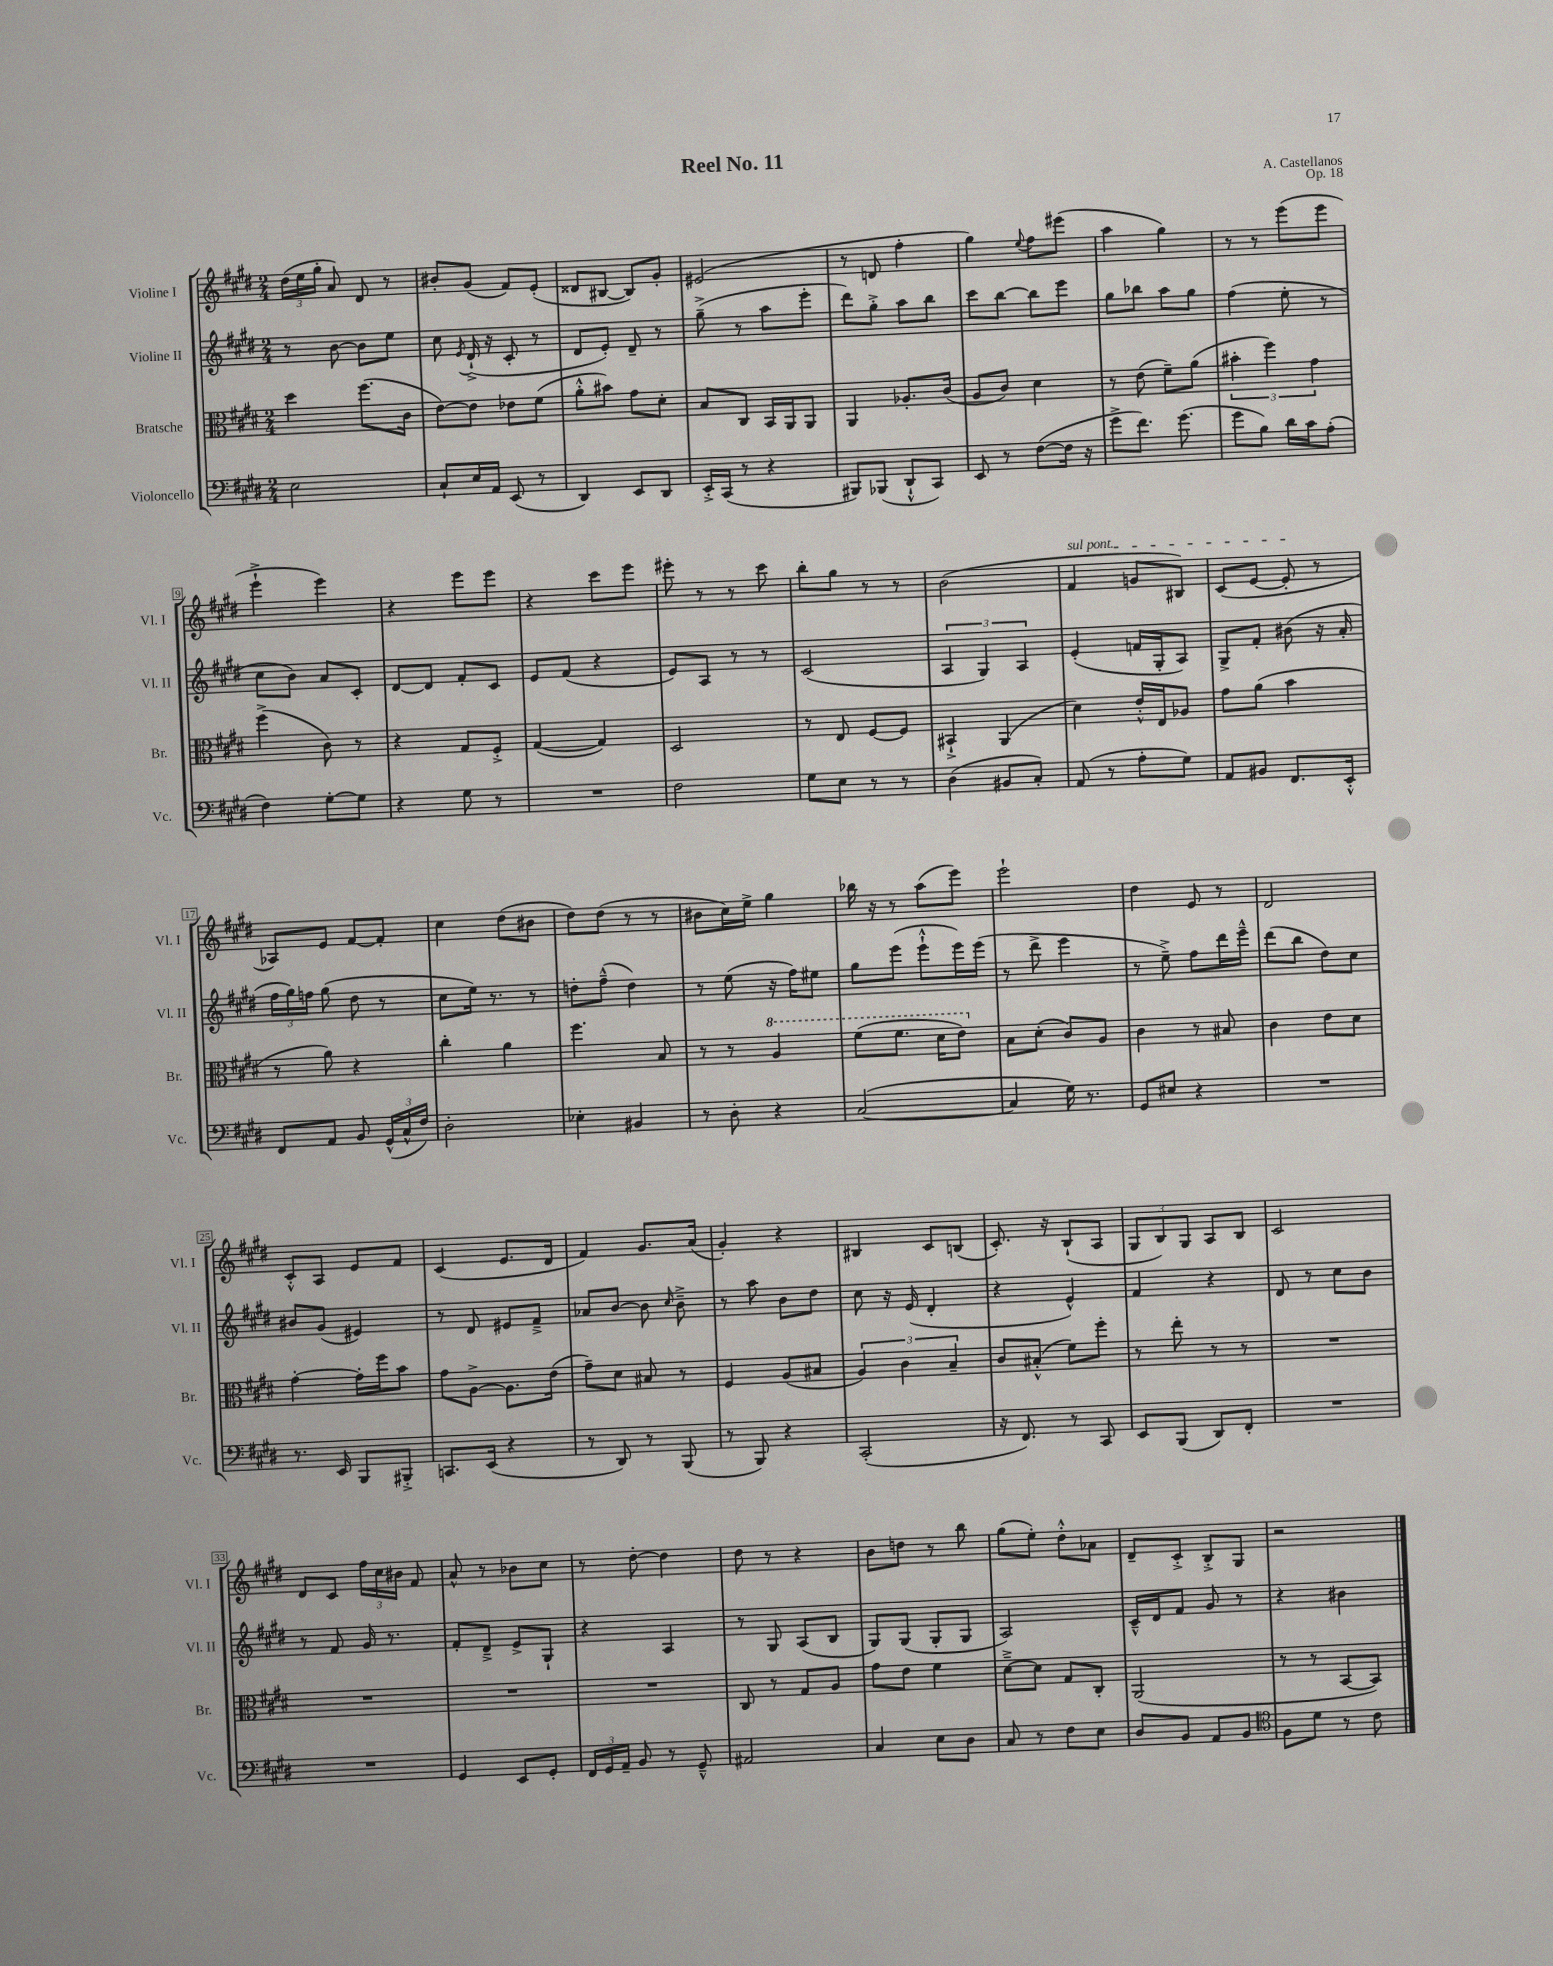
\header { title = "Reel No. 11" composer = "A. Castellanos" opus = "Op. 18" }
<<
\new StaffGroup <<
\new Staff = "s0" \with { instrumentName = "Violine I" shortInstrumentName = "Vl. I" } {
    \clef treble \key e \major \numericTimeSignature \time 2/4
    \autoBeamOff \tuplet 3/2 { dis''16[( e''16 gis''16]-. } a'8) dis'8 r8 |
    bis'8[-. gis'8]( fis'8[) e'8]-.( |
    disis'8[ bis8]~ bis8[) gis'8]-. |
    eis'2( |
    r8 d'8 fis''4-. |
    gis''4) \appoggiatura { e''8 } fis''8[ eis'''8]( |
    a''4 gis''4) |
    r8 r8 e'''8[( e'''8] |
    e'''4-!-> e'''4) |
    r4 e'''8[ e'''8] |
    r4 cis'''8[ e'''8] |
    eis'''8-. r8 r8 cis'''8 |
    b''8[-. gis''8] r8 r8 |
    b'2( |
    \once \override TextSpanner.bound-details.left.text = \markup { \italic "sul pont." } fis'4\startTextSpan g'8[ bis8]) |
    cis'8[( e'8]~ e'8-.\stopTextSpan r8 |
    aes8[) e'8] fis'8[~ fis'8]-. |
    cis''4 dis''8[( bis'8] |
    dis''8[) dis''8]( r8 r8 |
    bis'8[ cis''16) e''16]-> gis''4 |
    bes''16 r16 r8 a''8[( e'''8]) |
    e'''2-! |
    dis''4 e'8 r8 |
    dis'2 |
    cis'8[-.-^ a8] e'8[ fis'8] |
    cis'4( e'8.[ dis'16] |
    fis'4) gis'8.[ a'16]( |
    gis'4-.) r4 |
    bis4 cis'8[ b8]( |
    cis'8.-.) r16 b8[-!( a8] |
    \tuplet 3/2 { gis8[ b8) gis8] } a8[ b8] |
    cis'2 |
    dis'8[ cis'8] \tuplet 3/2 { fis''16[ cis''16 bis'16] } fis'8 |
    a'8-^ r8 bes'8[ cis''8] |
    r8 dis''8~-. dis''4 |
    dis''8 r8 r4 |
    b'8[ d''8] r8 b''8 |
    gis''8[( e''8]-.) dis''8[-.-^ aes'8] |
    dis'8[-- cis'8]-.-> b8[-.-> gis8] |
    r2 \bar "|." |
}
\new Staff = "s1" \with { instrumentName = "Violine II" shortInstrumentName = "Vl. II" } {
    \clef treble \key e \major \numericTimeSignature \time 2/4
    \autoBeamOff r8 b'8~ b'8[ e''8] |
    cis''8 \acciaccatura { e'8 } dis'16-!->( r16 cis'8-. r8 |
    dis'8[ e'8]-.) dis'8-- r8 |
    gis''8--->( r8 a''8[ e'''8]-. |
    dis'''8[) gis''8]-.-> a''8[ b''8] |
    cis'''8[ b''8]~ b''8[ e'''8] |
    gis''8[ bes''8] a''8[ gis''8] |
    fis''4( e''8-. r8 |
    cis''8[ b'8]) a'8[ cis'8]-. |
    dis'8[~ dis'8] fis'8[-. cis'8] |
    e'8[ fis'8]( r4 |
    e'8[) a8] r8 r8 |
    cis'2( |
    \tuplet 3/2 { a4 gis4) a4 } |
    e'4-.( f'16[ gis16-. a8]) |
    gis8[-> fis'8]-. bis'8( r16 a'16-. |
    \tuplet 3/2 { fis''16[ gis''16) f''16] } gis''8( dis''8 r8 |
    cis''8[ e''16]) r8. r8 |
    d''8[-. fis''8]---^( d''4) |
    r8 e''8( r16 fis''16[) eis''8] |
    gis''8[ e'''8]( e'''8[-!-^ e'''16) e'''16]( |
    r8 dis'''8-> e'''4 |
    r8 e''8--->) fis''8[ dis'''16 e'''16]---^ |
    dis'''8[( b''8] dis''8[) cis''8] |
    bis'8[ gis'8]( eis'4) |
    r8 dis'8 eis'8[ fis'8]---> |
    aes'8[ b'8]~ b'8 \grace { cis''16 } b'8---> |
    r8 a''8 b'8[ dis''8] |
    cis''8 r16 e'16( dis'4-. |
    r4 e'4-^) |
    fis'4 r4 |
    dis'8 r8 cis''8[ b'8] |
    r8 fis'8 gis'16 r8. |
    fis'8[-. dis'8]---> e'8[-> gis8]-! |
    r4 a4 |
    r8 gis8 a8[( b8] |
    gis8[) gis8]( gis8[-. gis8] |
    a2) |
    cis'16[---^ dis'16 fis'8] gis'8 r8 |
    r4 bis'4 \bar "|." |
}
\new Staff = "s2" \with { instrumentName = "Bratsche" shortInstrumentName = "Br." } {
    \clef alto \key e \major \numericTimeSignature \time 2/4
    \autoBeamOff dis''4 fis''8.[( cis'16] |
    e'8[~) e'8] ees'8[ fis'8]( |
    a'8[-.-^ bis'8]) gis'8[ dis'8]-. |
    b8[ cis8] b,16[ a,16 a,8] |
    a,4 aes8.[-. cis'16]( |
    a8[ cis'8]) dis'4 |
    r8 e'8( fis'8[--) a'8]( |
    \tuplet 3/2 { bis'4-. fis''4) gis'4 } |
    fis''4->( cis'8) r8 |
    r4 gis8[ fis8]-.-> |
    gis4~( gis4) |
    dis2 |
    r8 e8 fis8[~ fis8] |
    bis,4-!-> a,4( |
    dis'4) e'16[-.-^ e16 aes8] |
    gis'8[ a'8]( b'4 |
    r8 a'8) r4 |
    cis''4-. a'4 |
    fis''4. b8 |
    r8 r8 \ottava #1 a'4 |
    fis''8[( fis''8.] dis''16[ e''8]) \ottava #0 |
    b8[ dis'8]-.( cis'8[) a8] |
    cis'4 r8 bis8 |
    cis'4 e'8[ dis'8] |
    gis'4~-. gis'16[-. fis''16 b'8] |
    gis'8[ a8]~-> a8.[ e'16]( |
    gis'8[--) dis'8] bis8 r8 |
    fis4 a8[( bis8] |
    \tuplet 3/2 { a4) cis'4 b4-- } |
    cis'8[ bis8]-.-^( fis'8[) fis''8]-. |
    r8 e''8-. r8 r8 |
    R2 |
    R2 |
    R2 |
    R2 |
    cis8 r8 gis8[ a8] |
    gis'8[ e'8] fis'4 |
    dis'8[~---> dis'8] gis8[ cis8]-. |
    a,2( |
    r8 r8 b,8[~ b,8]) \bar "|." |
}
\new Staff = "s3" \with { instrumentName = "Violoncello" shortInstrumentName = "Vc." } {
    \clef bass \key e \major \numericTimeSignature \time 2/4
    \autoBeamOff e2 |
    cis8[-! e16 a,16] e,8( r8 |
    dis,4) e,8[ dis,8] |
    e,16[-.-> cis,16]( r8 r4 |
    bis,,8[) bes,,8]( dis,8[-!-^ cis,8]) |
    e,8 r8 fis8[~( fis16] r16 |
    gis'8[-> fis'8.]) gis'8.( |
    gis'8[ b8]) dis'16[ cis'16 a8]-.( |
    fis4) gis8[~-. gis8] |
    r4 gis8 r8 |
    R2 |
    fis2 |
    gis8[ e8] r8 r8 |
    dis4( bis,8[ cis8]-.) |
    a,8( r8 a8[-. gis8]) |
    a,8[ bis,8] fis,8.[ e,16]-.-^ |
    fis,8[ a,8] b,8 \tuplet 3/2 { gis,16[-^( cis16-^ fis16]) } |
    dis2-. |
    ees4-. bis,4 |
    r8 dis8-. r4 |
    cis2~( |
    cis4 gis16) r8. |
    gis,8[ eis8] r4 |
    R2 |
    r8. e,16 b,,8[ bis,,8]-.-> |
    c,8.[ e,16]( r4 |
    r8 dis,8) r8 b,,8( |
    r8 b,,8) r4 |
    cis,2-.( |
    r16 fis,8.) r8 cis,8 |
    e,8[ b,,8]( dis,8[) fis,8]-. |
    R2 |
    R2 |
    gis,4 e,8[ gis,8]-. |
    \tuplet 3/2 { fis,16[ gis,16 a,16]-- } b,8 r8 gis,8---^ |
    ais,2 |
    cis4 e8[ dis8] |
    cis8 r8 fis8[ e8] |
    dis8[ b,8] a,8[ b,8] |
    \clef tenor fis8[ dis'8] r8 cis'8 \bar "|." |
}
>>
>>
\layout { \context { \Score \override BarNumber.stencil = #(make-stencil-boxer 0.1 0.3 ly:text-interface::print) } }
